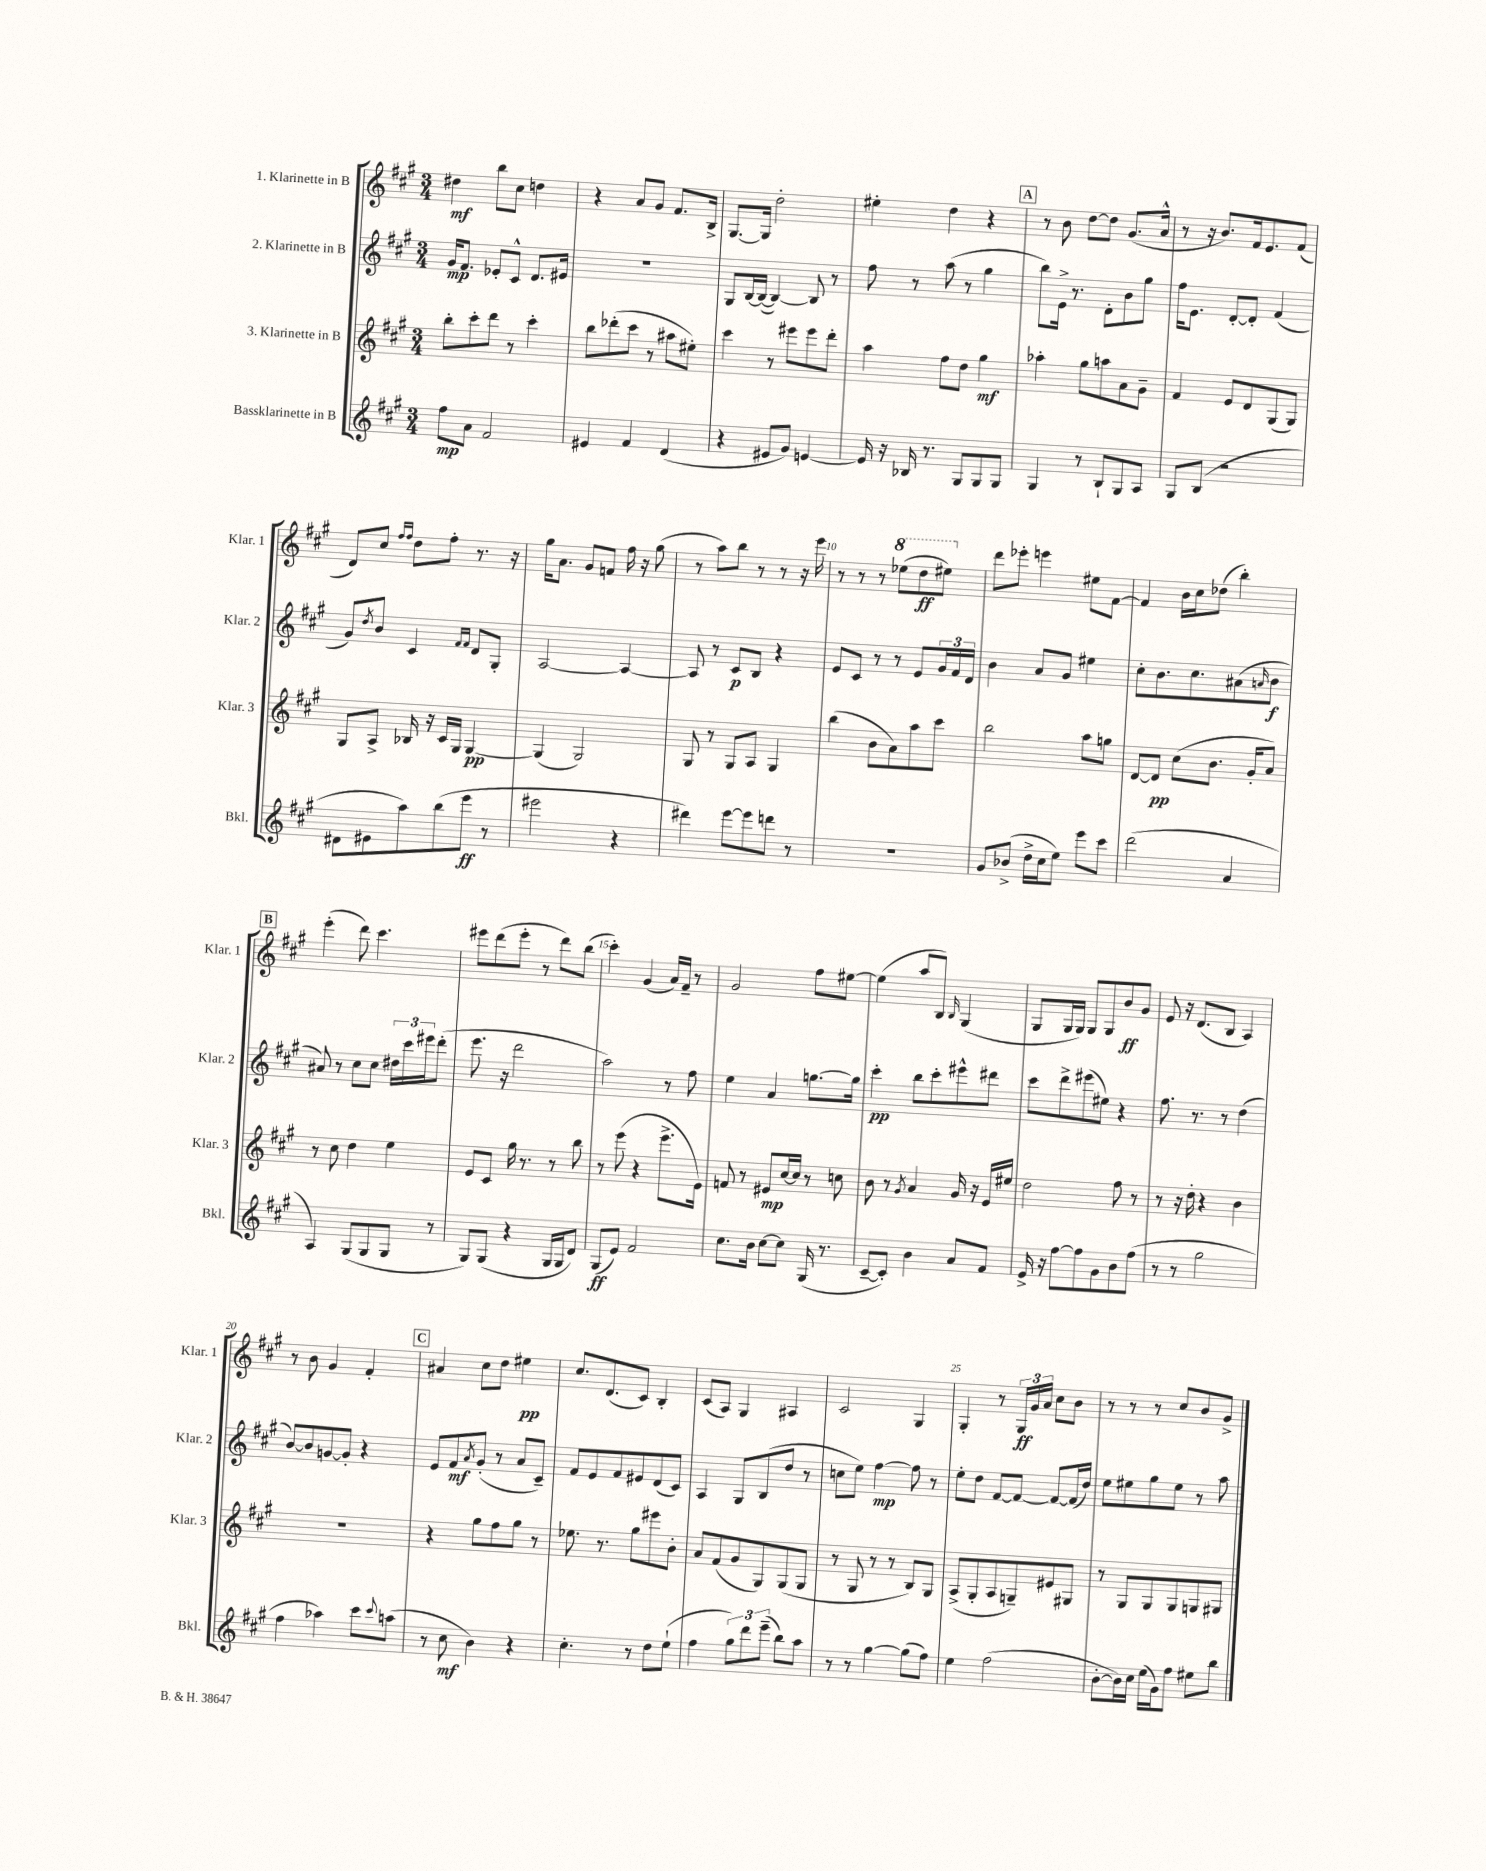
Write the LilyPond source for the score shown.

<<
\new StaffGroup <<
\new Staff = "s0" \with { instrumentName = "1. Klarinette in B" shortInstrumentName = "Klar. 1" } {
    \clef treble \key a \major \numericTimeSignature \time 3/4
    dis''4\mf b''8 cis''8 d''4 |
    r4 a'8 gis'8 fis'8. b16-> |
    gis8.~ gis16 d''2-. |
    eis''4-. d''4 r4 |
    \mark \markup { \box "A" } r8 b'8 d''8~ d''8 gis'8.( a'16-^ |
    r8 r16 b'8.) fis'16 e'8. fis'8( |
    d'8) cis''8 \grace { fis''16 fis''16 } d''8 fis''8-. r8. r16 |
    gis''16 a'8. gis'8 f'8 fis''16 r16 gis''8( |
    r8 a''8) b''8 r8 r8 r16 e'''16 |
    r8 r8 r8 \ottava #1 ees'''8( d'''8\ff eis'''8) \ottava #0 |
    d'''8 ees'''8-. e'''4 eis''8 fis'8~ |
    fis'4 b'16 cis''16 des''8( b''4-.) |
    \mark \markup { \box "B" } e'''4-.( d'''8) cis'''4. |
    eis'''8 d'''8( eis'''8-. r8 d'''8) b''8( |
    cis'''4-.) gis'4( a'16) fis'16-- r8 |
    gis'2 fis''8 eis''8~ |
    eis''4( a''8 b8) \grace { b16 } gis4( |
    gis8 gis16 gis16) gis8 gis8 b'8\ff gis'8 |
    e'8 r16 d'8.( b8 a4) |
    r8 b'8 gis'4 fis'4-. |
    \mark \markup { \box "C" } ais'4 cis''8 d''8 eis''4\pp |
    cis''8. d'8.( cis'8) b4-. |
    cis'8( a8) gis4 ais4 |
    cis'2 gis4 |
    gis4-. r8 \tuplet 3/2 { gis16\ff gis'16 a'16 } cis''8 b'8 |
    r8 r8 r8 cis''8 b'8 gis'8-> \bar "|." |
}
\new Staff = "s1" \with { instrumentName = "2. Klarinette in B" shortInstrumentName = "Klar. 2" } {
    \clef treble \key a \major \numericTimeSignature \time 3/4
    gis'16\mp fis'8. ees'8-. cis'8-^ d'8. eis'16 |
    R2. |
    gis8 b16~ b16~( b4~) b8 r8 |
    fis''8 r8 a''8( r8 gis''4 |
    \mark \markup { \box "A" } b''8) e'16-> r8. d'8-. b'8 gis''8 |
    fis''16 e'8. d'8~-. d'8-. fis'4( |
    gis'8) \acciaccatura { d''8 } b'8 cis'4 \grace { fis'16 fis'16 } d'8 gis8-. |
    a2~ a4~ |
    a8 r8 cis'8\p b8 r4 |
    e'8 cis'8 r8 r8 e'8 \tuplet 3/2 { gis'16 fis'16 d'16 } |
    b'4 a'8 gis'8 eis''4 |
    cis''8-. b'8. cis''8. ais'8( \grace { a'16 } b'8\f |
    \mark \markup { \box "B" } ais'8) r8 cis''8 cis''8 \tuplet 3/2 { dis''16 cis'''16 eis'''16 } d'''8-.( |
    e'''8. r16 d'''2 |
    a''2) r8 fis''8 |
    e''4 a'4 g''8.~ g''16 |
    cis'''4-.\pp b''8 cis'''8-. eis'''8-^ dis'''8 |
    cis'''8 d'''8-> eis'''8( eis''8) r4 |
    fis''8. r8. r8 d''4( |
    b'8~) b'8 g'8~ g'8-. r4 |
    \mark \markup { \box "C" } e'8 fis'8\mf \acciaccatura { a'8 } gis'8-.( r8 a'8 cis'8--) |
    fis'8 e'8 fis'8 eis'8 d'8( cis'8) |
    a4 gis8 b8( d''8 r8 |
    c''8 e''8) fis''4~\mp fis''8 r8 |
    e''8-. d''8 fis'8~ fis'8~ fis'8~ fis'16( d''16) |
    e''8 eis''8 gis''8 eis''8 r8 a''8 \bar "|." |
}
\new Staff = "s2" \with { instrumentName = "3. Klarinette in B" shortInstrumentName = "Klar. 3" } {
    \clef treble \key a \major \numericTimeSignature \time 3/4
    b''8-. cis'''8-. d'''8 r8 cis'''4-. |
    b''8 des'''8-.( cis'''8 r8 ais''8 eis''8-.) |
    cis'''4 r8 eis'''8 eis'''8 d'''8-. |
    a''4 fis''8 d''8 gis''4\mf |
    \mark \markup { \box "A" } aes''4-. gis''8 a''8 a'8 gis'8-- |
    fis'4 e'8 d'8 gis8( gis8) |
    gis8 a8-> bes16 r16 cis'16 gis16 gis4~\pp |
    gis4( gis2) |
    gis8 r8 gis8 a8 gis4 |
    b''4( b'8 a'8) a''8 cis'''8 |
    b''2 a''8 g''8 |
    d'8~ d'8\pp cis''8( b'8. gis'16-. a'8) |
    \mark \markup { \box "B" } r8 cis''8 d''4 e''4 |
    e'8 cis'8 gis''16 r8. r8 b''8 |
    r8 e'''8( r4 e'''8.-> e'16) |
    f'8 r8 eis'8\mp cis''16~ cis''16 r8 c''8 |
    b'8 r8 \acciaccatura { gis'8 } a'4 gis'16 r16 e'16 eis''16 |
    d''2 fis''8 r8 |
    r8 r16 d''16-. r4 b'4 |
    R2. |
    \mark \markup { \box "C" } r4 gis''8 fis''8 gis''8 r8 |
    ees''8. r8. gis''8 eis'''8 b'8-. |
    a'8 fis'8( gis'8 gis8) gis8( gis8 |
    r8 gis8 r8 r8 b8) gis8 |
    a8->( gis8-. a8 g8--) eis'8 gis8 |
    r8 gis8 gis8 gis8 g8 gis8 \bar "|." |
}
\new Staff = "s3" \with { instrumentName = "Bassklarinette in B" shortInstrumentName = "Bkl." } {
    \clef treble \key a \major \numericTimeSignature \time 3/4
    fis''8\mp a'8 fis'2 |
    eis'4 fis'4 d'4( |
    r4 eis'8 gis'8) e'4~ |
    e'16 r16 bes16 r8. gis8 gis8 gis8 |
    \mark \markup { \box "A" } gis4 r8 b8-! gis8 a8 |
    gis8 b8( r2 |
    dis'8 eis'8 a''8) b''8( e'''8\ff r8 |
    eis'''2 r4 |
    dis'''4) e'''8~ e'''8 d'''8 r8 |
    R2. |
    gis'8 bes'8->( d''16-> cis''16 e''8) e'''8 cis'''8 |
    d'''2( a'4 |
    \mark \markup { \box "B" } a4) gis8( gis8 gis8 r8 |
    gis8) gis8( r4 gis16 gis16 d'8) |
    gis8\ff( e'8) fis'2 |
    cis''8. b'16 cis''8~ cis''8 gis16( r8. |
    cis'8~-- cis'8-.) b'4 a'8 fis'8 |
    e'16-> r16 fis''8~ fis''8 gis'8 b'8 fis''8( |
    r8 r8 gis''2 |
    fis''4 aes''4) cis'''8 \appoggiatura { cis'''8 } a''8( |
    \mark \markup { \box "C" } r8 cis''8\mf b'4) r4 |
    cis''4.-. r8 d''8 e''8-!( |
    fis''4 \tuplet 3/2 { gis''8) d'''8 e'''8--( } b''8) a''8 |
    r8 r8 gis''4~ gis''8( fis''8) |
    e''4 fis''2( |
    b'8~-. b'16) cis''16 e''16( gis'16) fis''8 eis''8 b''8 \bar "|." |
}
>>
>>
\layout { \context { \Score \override BarNumber.break-visibility = ##(#f #t #t) barNumberVisibility = #(every-nth-bar-number-visible 5) } }
